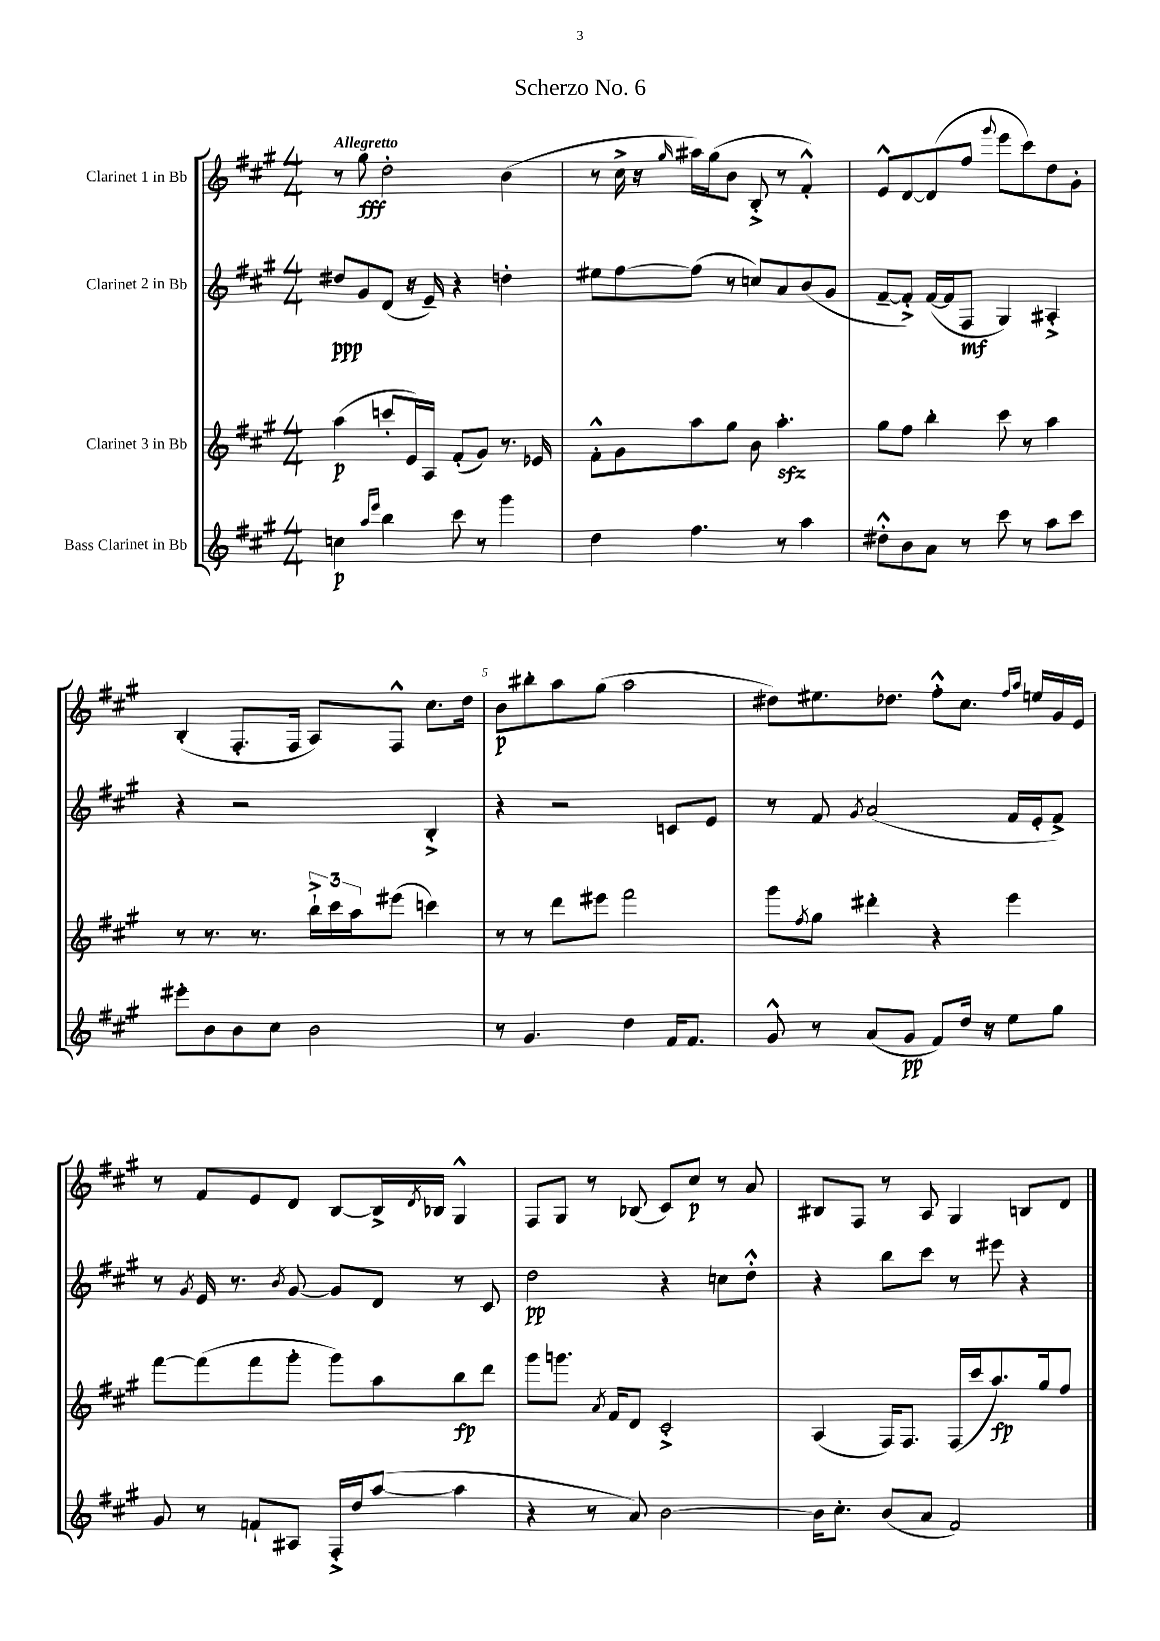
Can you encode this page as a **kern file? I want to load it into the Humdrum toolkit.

**kern	**dynam	**kern	**dynam	**kern	**dynam	**kern	**dynam
*part4	*part4	*part3	*part3	*part2	*part2	*part1	*part1
*staff4	*staff4	*staff3	*staff3	*staff2	*staff2	*staff1	*staff1
*I"Bass Clarinet in Bb	*	*I"Clarinet 3 in Bb	*	*I"Clarinet 2 in Bb	*	*I"Clarinet 1 in Bb	*
*clefG2	*	*clefG2	*	*clefG2	*	*clefG2	*
*k[f#c#g#]	*	*k[f#c#g#]	*	*k[f#c#g#]	*	*k[f#c#g#]	*
*M4/4	*	*M4/4	*	*M4/4	*	*M4/4	*
=1	=1	=1	=1	=1	=1	=1	=1
!	!	!	!	!	!	!LO:TX:a:B:t=Allegretto	!
4ccn\	p	(4aa\	p	8dd#X/L	ppp	8r	.
.	.	.	.	8g#/	.	8gg#\	fff
16qqaa/LL	.	.	.	.	.	.	.
16qqeee/JJ	.	.	.	.	.	.	.
4bb\	.	8cccn'/L	.	(8d/J	.	2dd'\	.
.	.	16e/L)	.	16r	.	.	.
.	.	16A/JJ	.	16e~/)	.	.	.
8ccc#\	.	(8f#'/L	.	4r	.	.	.
8r	.	8g#/J)	.	.	.	.	.
4ggg#\	.	8.r	.	4ddn'\	.	(4b\	.
.	.	16e-X/	.	.	.	.	.
=2	=2	=2	=2	=2	=2	=2	=2
4dd\	.	8f#'^^\L	.	8ee#X\L	.	8r	.
.	.	8g#\	.	[8ff#\	.	16cc#^\	.
.	.	.	.	.	.	16r	.
.	.	.	.	.	.	16qqgg#/	.
4.ff#\	.	8aa\	.	(8ff#\J]	.	16aa#X\LL)	.
.	.	.	.	.	.	(16gg#\J	.
.	.	8gg#\J	.	8r	.	8b\J	.
.	.	8b\	.	8ccn/L)	.	8B'^/	.
8r	.	4.aazz'\	.	8a/	.	8r	.
4aa\	.	.	.	(8b/	.	4f#'^^/)	.
.	.	.	.	8g#/J	.	.	.
=3	=3	=3	=3	=3	=3	=3	=3
8dd#X'^^\L	.	8gg#\L	.	[8f#~/L	.	8e^^/L	.
8b\	.	8ff#\J	.	8f#'^/J])	.	[8d/	.
8a\J	.	4bb'\	.	([16f#/LL	.	(8d/]	.
.	.	.	.	16f#/J]	.	.	.
8r	.	.	.	8F#/J	mf	8ff#/J	.
.	.	.	.	.	.	8qqggg#/	.
8ccc#\	.	8ccc#\	.	4G#/)	.	8eee\L	.
8r	.	8r	.	.	.	8ccc#\)	.
8aa\L	.	4aa\	.	4A#X'^/	.	8dd\	.
8ccc#\J	.	.	.	.	.	8g#'\J	.
!!LO:LB:g=z
=4	=4	=4	=4	=4	=4	=4	=4
8eee#X'\L	.	8r	.	4r	.	(4B'/	.
8b\	.	8.r	.	.	.	.	.
8b\	.	.	.	2r	.	8.F#'/L	.
.	.	8.r	.	.	.	.	.
8cc#\J	.	.	.	.	.	.	.
.	.	.	.	.	.	16F#/Jk	.
2b\	.	24bb`^\LL	.	.	.	8A/L)	.
.	.	24ccc#\	.	.	.	.	.
.	.	24aa\J	.	.	.	.	.
.	.	(8eee#X\J	.	.	.	8F#^^/J	.
.	.	4cccn\)	.	4B'^/	.	8.cc#\L	.
.	.	.	.	.	.	16dd\Jk	.
=5	=5	=5	=5	=5	=5	=5	=5
8r	.	8r	.	4r	.	8b\L	p
4.g#/	.	8r	.	.	.	8bb#X'\	.
.	.	8ddd\L	.	2r	.	8aa\	.
.	.	8eee#X\J	.	.	.	(8gg#\J	.
4dd\	.	2fff#\	.	.	.	2aa\	.
16f#/KL	.	.	.	8cn/L	.	.	.
8.f#/J	.	.	.	.	.	.	.
.	.	.	.	8e/J	.	.	.
=6	=6	=6	=6	=6	=6	=6	=6
8g#^^/	.	8ggg#\L	.	8r	.	8dd#X\L)	.
.	.	8qff#/	.	.	.	.	.
8r	.	8gg#\J	.	8f#/	.	8.ee#X\	.
.	.	.	.	8qg#/	.	.	.
(8a/L	.	4ddd#X'\	.	(2a/	.	.	.
.	.	.	.	.	.	8.dd-X\J	.
8g#/J	pp	.	.	.	.	.	.
8f#/L)	.	4r	.	.	.	8ff#'^^\L	.
16dd/Jk	.	.	.	.	.	8.cc#\J	.
16r	.	.	.	.	.	.	.
8ee\L	.	4eee\	.	16f#/LL	.	.	.
.	.	.	.	.	.	16qqff#/LL	.
.	.	.	.	.	.	16qqaa/JJ	.
.	.	.	.	16e'/J	.	16een/LL	.
8gg#\J	.	.	.	8f#^/J)	.	16g#/	.
.	.	.	.	.	.	16e/JJ	.
!!LO:LB:g=z
=7	=7	=7	=7	=7	=7	=7	=7
8g#/	.	[8fff#\L	.	8r	.	8r	.
.	.	.	.	8qg#/	.	.	.
8r	.	(8fff#\]	.	16e/	.	8f#/L	.
.	.	.	.	8.r	.	.	.
8fn`/L	.	8fff#\	.	.	.	8e/	.
.	.	.	.	8qb/	.	.	.
8A#X/J	.	8ggg#'\J	.	[8g#/	.	8d/J	.
16F#'^/LL	.	8ggg#\L)	.	8g#/L]	.	[8B/L	.
16dd/J	.	.	.	.	.	.	.
([8aa/J	.	8aa\	.	8d/J	.	16B^/L]	.
.	.	.	.	.	.	8qd/	.
.	.	.	.	.	.	16B-X/JJ	.
4aa\]	.	8bb\	fp	8r	.	4G#^^/	.
.	.	8ddd\J	.	8c#/	.	.	.
=8	=8	=8	=8	=8	=8	=8	=8
4r	.	8ggg#\L	.	2dd\	pp	8F#/L	.
.	.	8.gggn\J	.	.	.	8G#/J	.
8r	.	.	.	.	.	8r	.
.	.	8qa/	.	.	.	.	.
.	.	16f#/KL	.	.	.	.	.
8a/)	.	8d/J	.	.	.	(8B-X/	.
[2b\	.	2c#'^/	.	4r	.	8c#/L)	.
.	.	.	.	.	.	8cc#/J	p
.	.	.	.	8ccn\L	.	8r	.
.	.	.	.	8dd'^^\J	.	8a/	.
=9	=9	=9	=9	=9	=9	=9	=9
16b\KL]	.	(4A/	.	4r	.	8B#X/L	.
8.cc#'\J	.	.	.	.	.	.	.
.	.	.	.	.	.	8F#/J	.
(8b/L	.	16F#/KL)	.	8bb\L	.	8r	.
.	.	8.F#/J	.	.	.	.	.
8a/J	.	.	.	8ccc#\J	.	8A/	.
2f#/)	.	(16F#/LL	.	8r	.	4G#/	.
.	.	16ccc#/J	.	.	.	.	.
.	.	8.aa/)	fp	8eee#X\	.	.	.
.	.	.	.	4r	.	8Bn/L	.
.	.	16gg#/k	.	.	.	.	.
.	.	8ff#/J	.	.	.	8d/J	.
==	==	==	==	==	==	==	==
*-	*-	*-	*-	*-	*-	*-	*-
